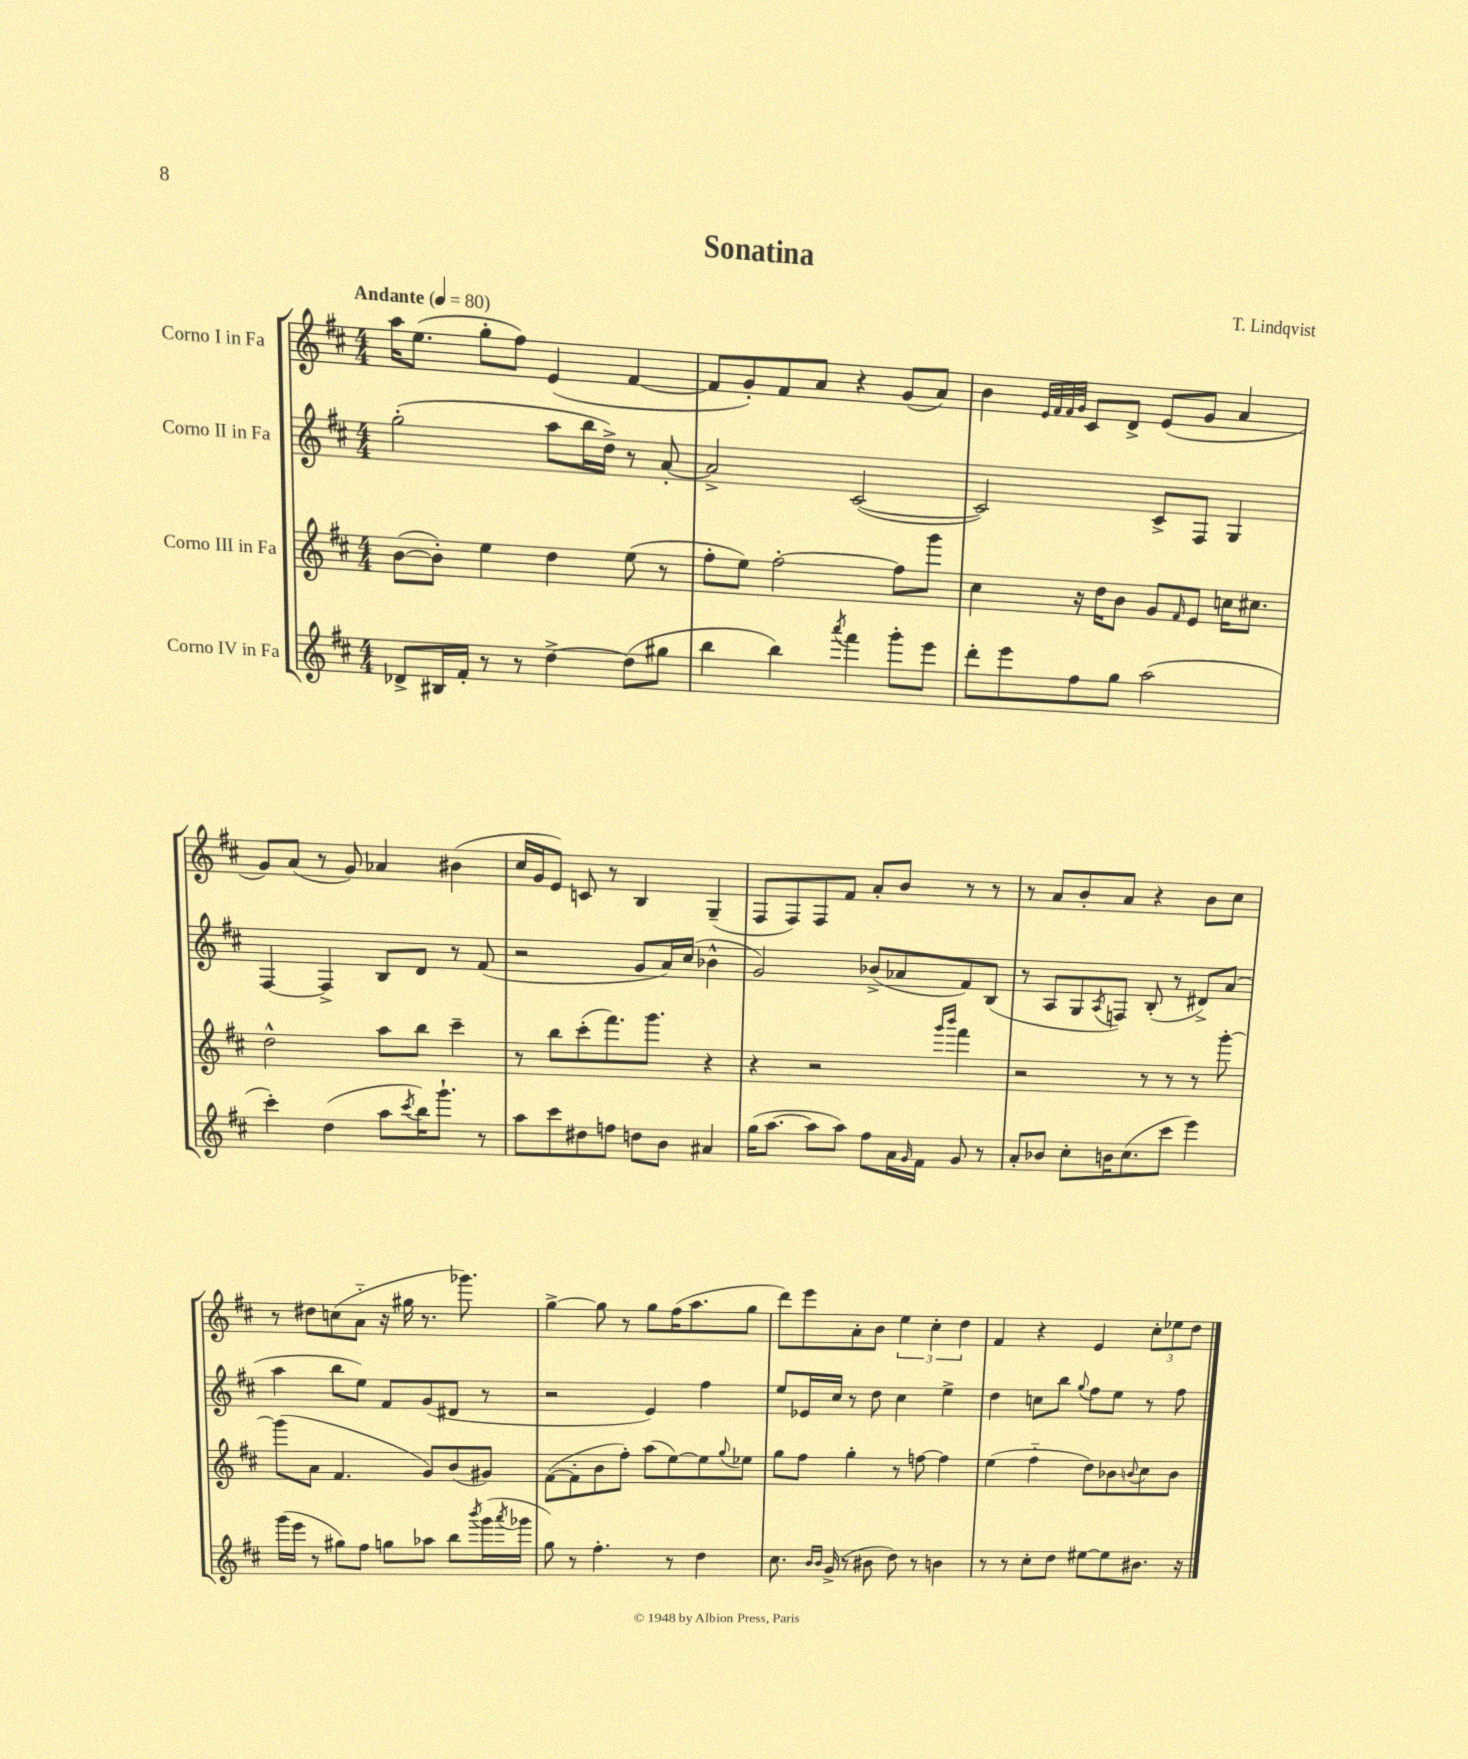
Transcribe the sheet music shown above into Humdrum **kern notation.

**kern	**kern	**kern	**kern
*part4	*part3	*part2	*part1
*staff4	*staff3	*staff2	*staff1
*I"Corno IV in Fa	*I"Corno III in Fa	*I"Corno II in Fa	*I"Corno I in Fa
*clefG2	*clefG2	*clefG2	*clefG2
*k[f#c#]	*k[f#c#]	*k[f#c#]	*k[f#c#]
*M4/4	*M4/4	*M4/4	*M4/4
*MM80	*MM80	*MM80	*MM80
=1	=1	=1	=1
!	!	!	!LO:TX:a:B:t=Andante
8d-X^/L	([8b\L	(2gg'\	16aa\KL
.	.	.	(8.ee\J
16B#X/L	8b'\J])	.	.
16f#'/JJ	.	.	.
8r	4ee\	.	8gg'\L
8r	.	.	8ff#\J)
[4dd^\	4dd\	8aa\L	(4e/
.	.	16bb\L	.
.	.	16dd^\JJ)	.
(8dd\L]	(8ee\	8r	[4f#/
8gg#X\J	8r	[8a'/	.
=2	=2	=2	=2
4bb\	8ff#'\L	2a^/]	8f#/L]
.	8ee\J)	.	8g'/)
4bb\)	[2ff#'\	.	8f#/
.	.	.	8a/J
8qaaa/	.	.	.
4fff#\	.	([2c#/	4r
8ggg'\L	8ff#\L]	.	(8g/L
8eee\J	8ggg\J	.	8a/J)
=3	=3	=3	=3
8ddd'\L	4cc#\	2c#/])	4b\
8eee\	.	.	.
.	.	.	32qqe/LLL
.	.	.	32qqf#/
.	.	.	32qqf#/
.	.	.	32qqg/JJJ
8ff#\	16r	.	8c#/L
.	16dd\KL	.	.
8gg\J	8b\J	.	8d^/J
(2aa\	8g/L	8c#^/L	(8e/L
.	16qqf#/	.	.
.	8e/J	8F#/J	8g/J
.	16ccn\KL	4G/	4a/
.	8.cc#X\J	.	.
!!LO:LB:g=z
=4	=4	=4	=4
4ccc#'\)	2dd^^\	[4F#/	8g/L)
.	.	.	(8a/J
(4dd\	.	4F#^/]	8r
.	.	.	8g/)
8aa\L	8aa\L	8B/L	4a-X/
8qccc#/	.	.	.
16bb\K)	8bb\J	8d/J	.
8.ggg`\J	.	.	.
.	4ccc#~\	8r	(4b#X\
8r	.	(8f#/	.
=5	=5	=5	=5
8aa\L	8r	2r	16cc#/LL
.	.	.	16g/J
8ccc#\	8bb\L	.	8e/J)
8dd#X\	(8ccc#'\	.	8cn/
8ffn\J	8.fff#\)	.	8r
8ddn\L	.	8g/L	4B/
.	8.ggg\J	.	.
8b\J	.	16a/L)	.
.	.	(16cc#/JJ	.
4a#X/	4r	4b-X^^\	(4G~/
=6	=6	=6	=6
(16gg\KL	4r	2g/)	8F#/L
[8.aa\J	.	.	.
.	.	.	8F#/)
8aa\L]	2r	.	8F#/
8aa\J)	.	.	8f#/J
8ff#\L	.	(8b-X^/L	8a'/L
16a\L	.	8a-X/	8b/J
16qqg/	.	.	.
16f#\JJ	.	.	.
.	16qqggg/LL	.	.
.	16qqbbb/JJ	.	.
8g/	4fff#\	8f#/)	8r
8r	.	(8B/J	8r
=7	=7	=7	=7
8a'/L	2r	8r	8r
8b-X/J	.	8A/L	8a/L
8cc#'\L	.	8G/	8b'/
.	.	8qA/	.
16bn\K	.	8Fn/J)	8a/J
(8.cc#\	.	.	.
.	8r	(8B'/	4r
8ccc#\J	8r	8r	.
4eee\)	8r	8d#X^/L)	8b\L
.	[8ggg'\	(8a/J	8cc#\J
!!LO:LB:g=z
=8	=8	=8	=8
(16ggg\LL	(8ggg\L]	4aa\	8r
16eee\JJ	.	.	.
8r	8a\J	.	8dd#X\L
8gg#X\L)	4.f#/	8bb\L	(8ccn\
8ff#\J	.	8ee\J)	8a\J
8ggn\L	.	8f#/L	16r
.	.	.	16gg#X\
8aa-X\J	8g/L)	(8g/	8.r
8bb\L	(8b/	8d#X/J	.
.	.	.	8.ggg-X\)
8qbbb/	.	.	.
(16ggg\L	8g#X/J)	8r	.
8qaaa/	.	.	.
16ggg-X\JJ	.	.	.
=9	=9	=9	=9
8gg\)	([8f#\L	2r	[4gg^\
8r	8f#'\]	.	.
4.ff#'\	8b\	.	8gg\]
.	8ff#'\J)	.	8r
.	(8aa\L	4e/)	8gg\L
8r	[8ee\)	.	(16ff#\K
.	.	.	8.aa\
4dd\	8ee\]	4ff#\	.
.	8qqgg/	.	.
.	8ee-X\J	.	8gg\J
=10	=10	=10	=10
8.cc#\	8gg\L	8ee/L	8ddd\L)
.	8ff#\J	16e-X/L	8eee\
16qqb/LL	.	.	.
16qqb/JJ	.	.	.
(16g^/	.	16cc#/JJ	.
8r	4gg'\	8r	8a'\
8b#X\	.	8dd\	8b\J
8dd\)	8r	4cc#\	6ee\
8r	[8ffn\	.	.
.	.	.	6cc#'\
4bn\	4ff\]	4ee^\	.
.	.	.	6dd\
=11	=11	=11	=11
8r	(4ee\	4dd\	4f#/
8r	.	.	.
8cc#'\L	4ff#\	8ccn\L	4r
8dd\J	.	8bb\J	.
.	.	8qqgg/	.
[8ee#X\L	8dd\L)	8ff#\L	4e/
8ee#\]	8b-X\	8ee\J	.
.	8qqbn/	.	.
8.b#X\J	8cc#\	8r	12cc#'\L
.	.	.	12ee-X\
.	8b\J	8ff#\	.
.	.	.	12dd\J
16r	.	.	.
==	==	==	==
*-	*-	*-	*-
